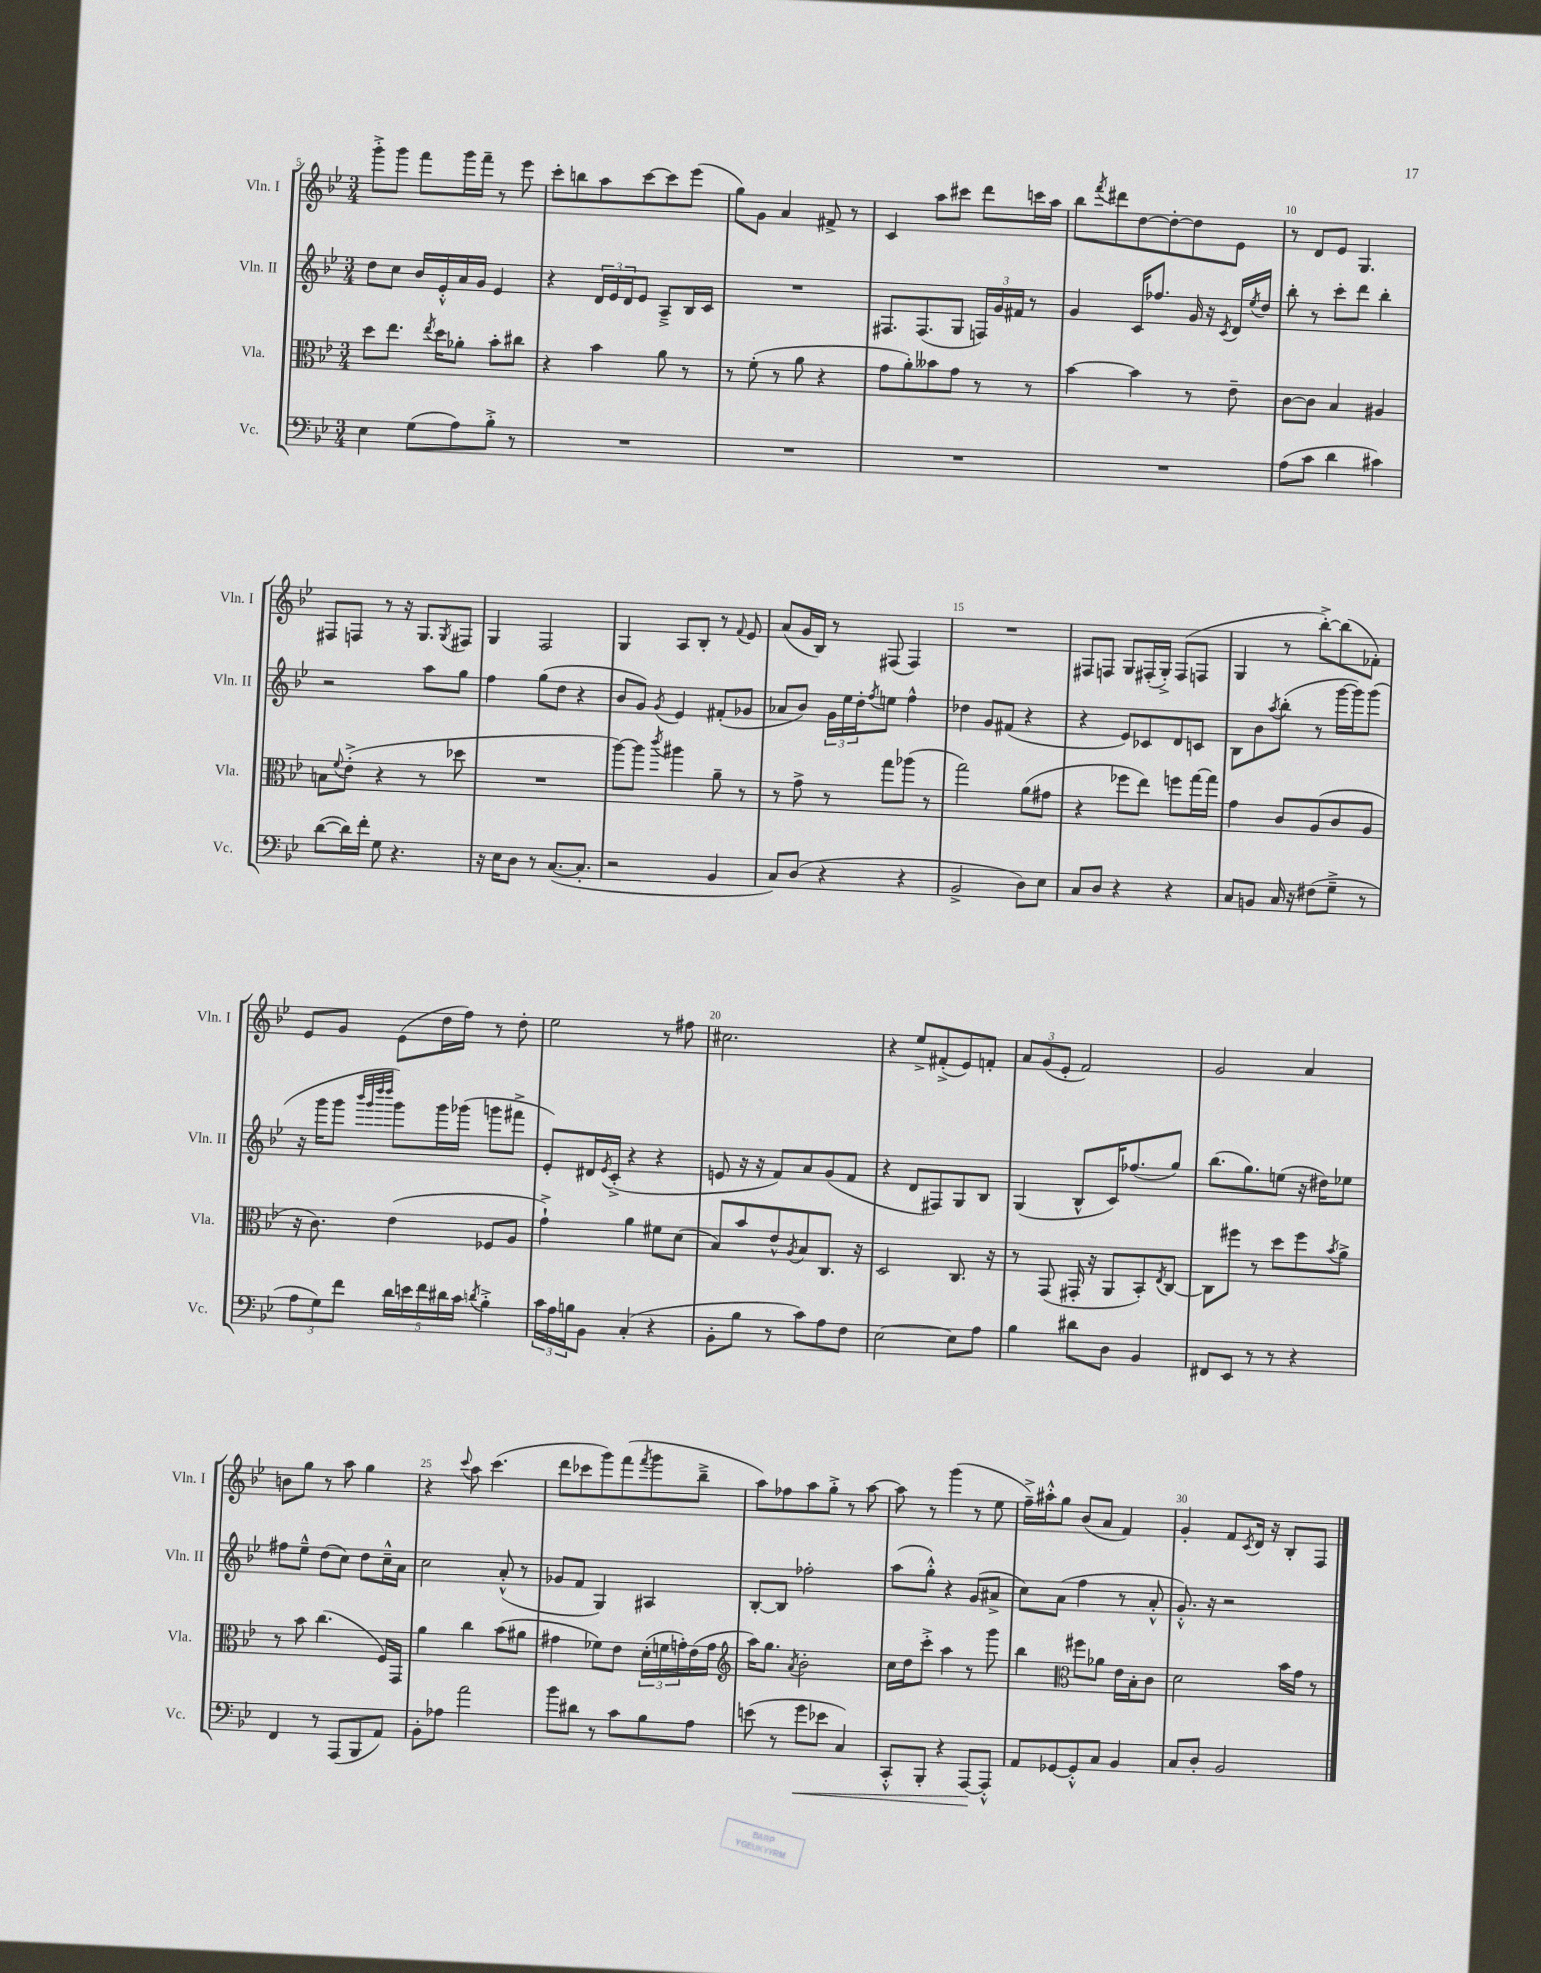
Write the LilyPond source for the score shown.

<<
\new StaffGroup <<
\new Staff = "s0" \with { instrumentName = "Vln. I" shortInstrumentName = "Vln. I" } {
    \clef treble \key bes \major \numericTimeSignature \time 3/4
    g'''8-.-> g'''8 f'''8 g'''16 f'''16-- r8 ees'''8 |
    c'''8-. b''8 a''8 c'''8~ c'''8 ees'''8( |
    g''8) g'8 a'4 fis'8-> r8 |
    c'4 a''8 cis'''8 d'''8 c'''16 a''16 |
    bes''8 \acciaccatura { f'''8 } dis'''8 d''8~ d''8~-. d''8 ees'8 |
    r8 d'8 ees'8 g4. |
    fis8 f8 r8 r16 g8. \acciaccatura { g8 } fis8 |
    g4 f2 |
    g4 a8 bes8-. r8 \appoggiatura { f'8 } ees'8 |
    a'8( g'16 bes16) r8 fis8( fis4) |
    R2. |
    fis8 f8 g8 fis16-.( g16-.->) fis8( f8 |
    g4 r8 bes''8~-.->) bes''8( fes'8-.) |
    ees'8 g'8 ees'8( d''16 f''16) r8 d''8-. |
    ees''2 r8 fis''8 |
    cis''2. |
    r4 ees''8-> fis'8-.->( ees'8) f'8-. |
    \tuplet 3/2 { a'8 g'8( ees'8-. } f'2) |
    g'2 a'4 |
    b'8 g''8 r8 a''8 g''4 |
    r4 \appoggiatura { c'''8 } a''8 c'''4.( |
    d'''8 ces'''8 g'''8) f'''8( \acciaccatura { f'''8 } g'''8 bes''8---> |
    a''8) fes''8 a''8 g''8-.-> r8 a''8~ |
    a''8 r8 g'''4( r8 ees''8 |
    f''16--->) ais''16-.-^ g''8 bes'8( a'8 f'4) |
    g'4-. f'8 \acciaccatura { c'8 } d'16 r16 bes8-. f8 \bar "|." |
}
\new Staff = "s1" \with { instrumentName = "Vln. II" shortInstrumentName = "Vln. II" } {
    \clef treble \key bes \major \numericTimeSignature \time 3/4
    d''8 c''8 bes'16 ees'16-.-^ a'16 g'16 ees'4 |
    r4 \tuplet 3/2 { d'16 ees'16 d'16 } ees'8 a8---> bes16 c'16 |
    R2. |
    fis8. fis8.( g8 \tuplet 3/2 { f16) g'16 fis'16 } r8 |
    g'4 c'16 fes''8. g'16 r16 \acciaccatura { c'8 } d'16 \acciaccatura { ees''8 } d''16 |
    bes''8-. r8 c'''8-. d'''8 bes''4-. |
    r2 a''8 g''8 |
    f''4 g''8( d''8 r4 |
    bes'8 g'8) \acciaccatura { g'8 } ees'4 fis'8-.( ges'8 |
    aes'8 bes'8) \tuplet 3/2 { g'16 ees''16 d''16-. } \acciaccatura { f''8 } e''8 f''4-^ |
    des''4 g'8 fis'8( r4 |
    r4 ees'8) ces'8 d'8 c'8 |
    bes8 bes'8 \acciaccatura { a''8 } bes''8-.( r8 g'''16~ g'''16) g'''8( |
    r16 g'''16 g'''8 \grace { bes'''32 g'''32 d''''32 d''''32 } g'''8) g'''16 ges'''16( g'''8 fis'''8-> |
    ees'8-.) dis'16 \acciaccatura { ees'8 } c'16-.->( r4 r4 |
    e'8 r16 r16 f'8) a'8 g'8( f'8 |
    r4 d'8 fis8) g8 bes8 |
    g4( bes8-^ c'16) fes''8.( g''8) |
    bes''8.( g''8.) e''8( r16 dis''16) ees''8 |
    fis''8 ees''8---^ d''8( c''8) d''8 c''16---^ a'16 |
    c''2 a'8-.-^( r8 |
    ges'8 f'8 g4) ais4 |
    bes8~-. bes8 fes''2-. |
    a''8( g''8-.-^) r4 g'8( ais'8-> |
    c''8) a'8( f''4 r8 a'8-.-^ |
    g'8.-.-^) r16 r2 \bar "|." |
}
\new Staff = "s2" \with { instrumentName = "Vla." shortInstrumentName = "Vla." } {
    \clef alto \key bes \major \numericTimeSignature \time 3/4
    d''8 ees''8. \acciaccatura { ees''8 } d''16 aes'8-. bes'8-. cis''8 |
    r4 bes'4 a'8 r8 |
    r8 f'8-.( r8 a'8 r4 |
    g'8 a'8-.) beses'8 g'8 r8 r8 |
    bes'4~ bes'4 r8 ees'8-- |
    c'8~ c'8 bes4 ais4 |
    b8 \appoggiatura { f'8 } ees'8-.->( r4 r8 des''8 |
    R2. |
    a''8~) a''8 \acciaccatura { c'''8 } ais''4 a'8-- r8 |
    r8 g'8-> r8 g''8 aes''8( r8 |
    g''2) a'8( gis'8 |
    r4 fes''8 ees''8) f''8 g''16~ g''16 |
    g'4 c'8 a8( c'8 a8 |
    r16 c'8.) ees'4( fes8 a8 |
    g'4-!->) a'4 fis'8 d'8( |
    bes8) bes'8 ees'8-^ \acciaccatura { a8 } bes8 c8. r16 |
    d2 c8. r16 |
    r8 g,8( gis,16-. r16 a,8 bes,8-.) \acciaccatura { ees8 } c8~ |
    c8 fis''8 r8 d''8 fis''8 \acciaccatura { bes'8 } a'8-> |
    r8 bes'8 c''4.( f16) g,16 |
    a'4 c''4 bes'8( ais'8 |
    gis'4 fes'8) ees'8 \tuplet 3/2 { d'16-.( f'16 g'16-.) } ees'16( g'16 |
    \clef treble a''16) g''8. \acciaccatura { a'8 } bes'2-. |
    c''16 d''16 c'''8-.-> a''4 r8 g'''8 |
    bes''4 \clef alto fis''8 aes'8 ees'16 bes16-. c'8 |
    d'2 bes'16 g'16 r8 \bar "|." |
}
\new Staff = "s3" \with { instrumentName = "Vc." shortInstrumentName = "Vc." } {
    \clef bass \key bes \major \numericTimeSignature \time 3/4
    ees4 g8( a8) bes8-.-> r8 |
    R2. |
    R2. |
    R2. |
    R2. |
    a8( c'8 d'4 cis'4) |
    d'8~( d'16) f'16-. g8 r4. |
    r16 ees16 d8 r8 c8.~( c8.-. |
    r2 bes,4 |
    c8) d8( r4 r4 |
    bes,2-> d8) ees8 |
    c8 d8 r4 r4 |
    c8 b,8 c16 r16 fis8( g8---> r8 |
    \tuplet 3/2 { a8 g8) f'8 } \tuplet 5/4 { d'16 e'16 f'16 dis'16 c'16 } \acciaccatura { d'8 } bes4-.-> |
    \tuplet 3/2 { c'16 a16 b16 } bes,8 c4-.( r4 |
    bes,8-. bes8 r8 c'8) a8 f8 |
    ees2~ ees8 a8 |
    bes4 dis'8 d8 bes,4 |
    fis,8 ees,8 r8 r8 r4 |
    f,4 r8 a,,8( bes,,8 a,8) |
    bes,8-. aes8 a'2 |
    bes'8 dis'8 r8 c'8 bes8 a8 |
    e'8( r8 g'8\< ees'8 c4) |
    c,8-.-^ bes,,8-. r4 a,,8~\! a,,8-.-^ |
    a,8 ges,8~ ges,8-.-^ c8 bes,4 |
    c8 d8-. bes,2 \bar "|." |
}
>>
>>
\layout { \context { \Score currentBarNumber = #5 \override BarNumber.break-visibility = ##(#f #t #t) barNumberVisibility = #(every-nth-bar-number-visible 5) } }
